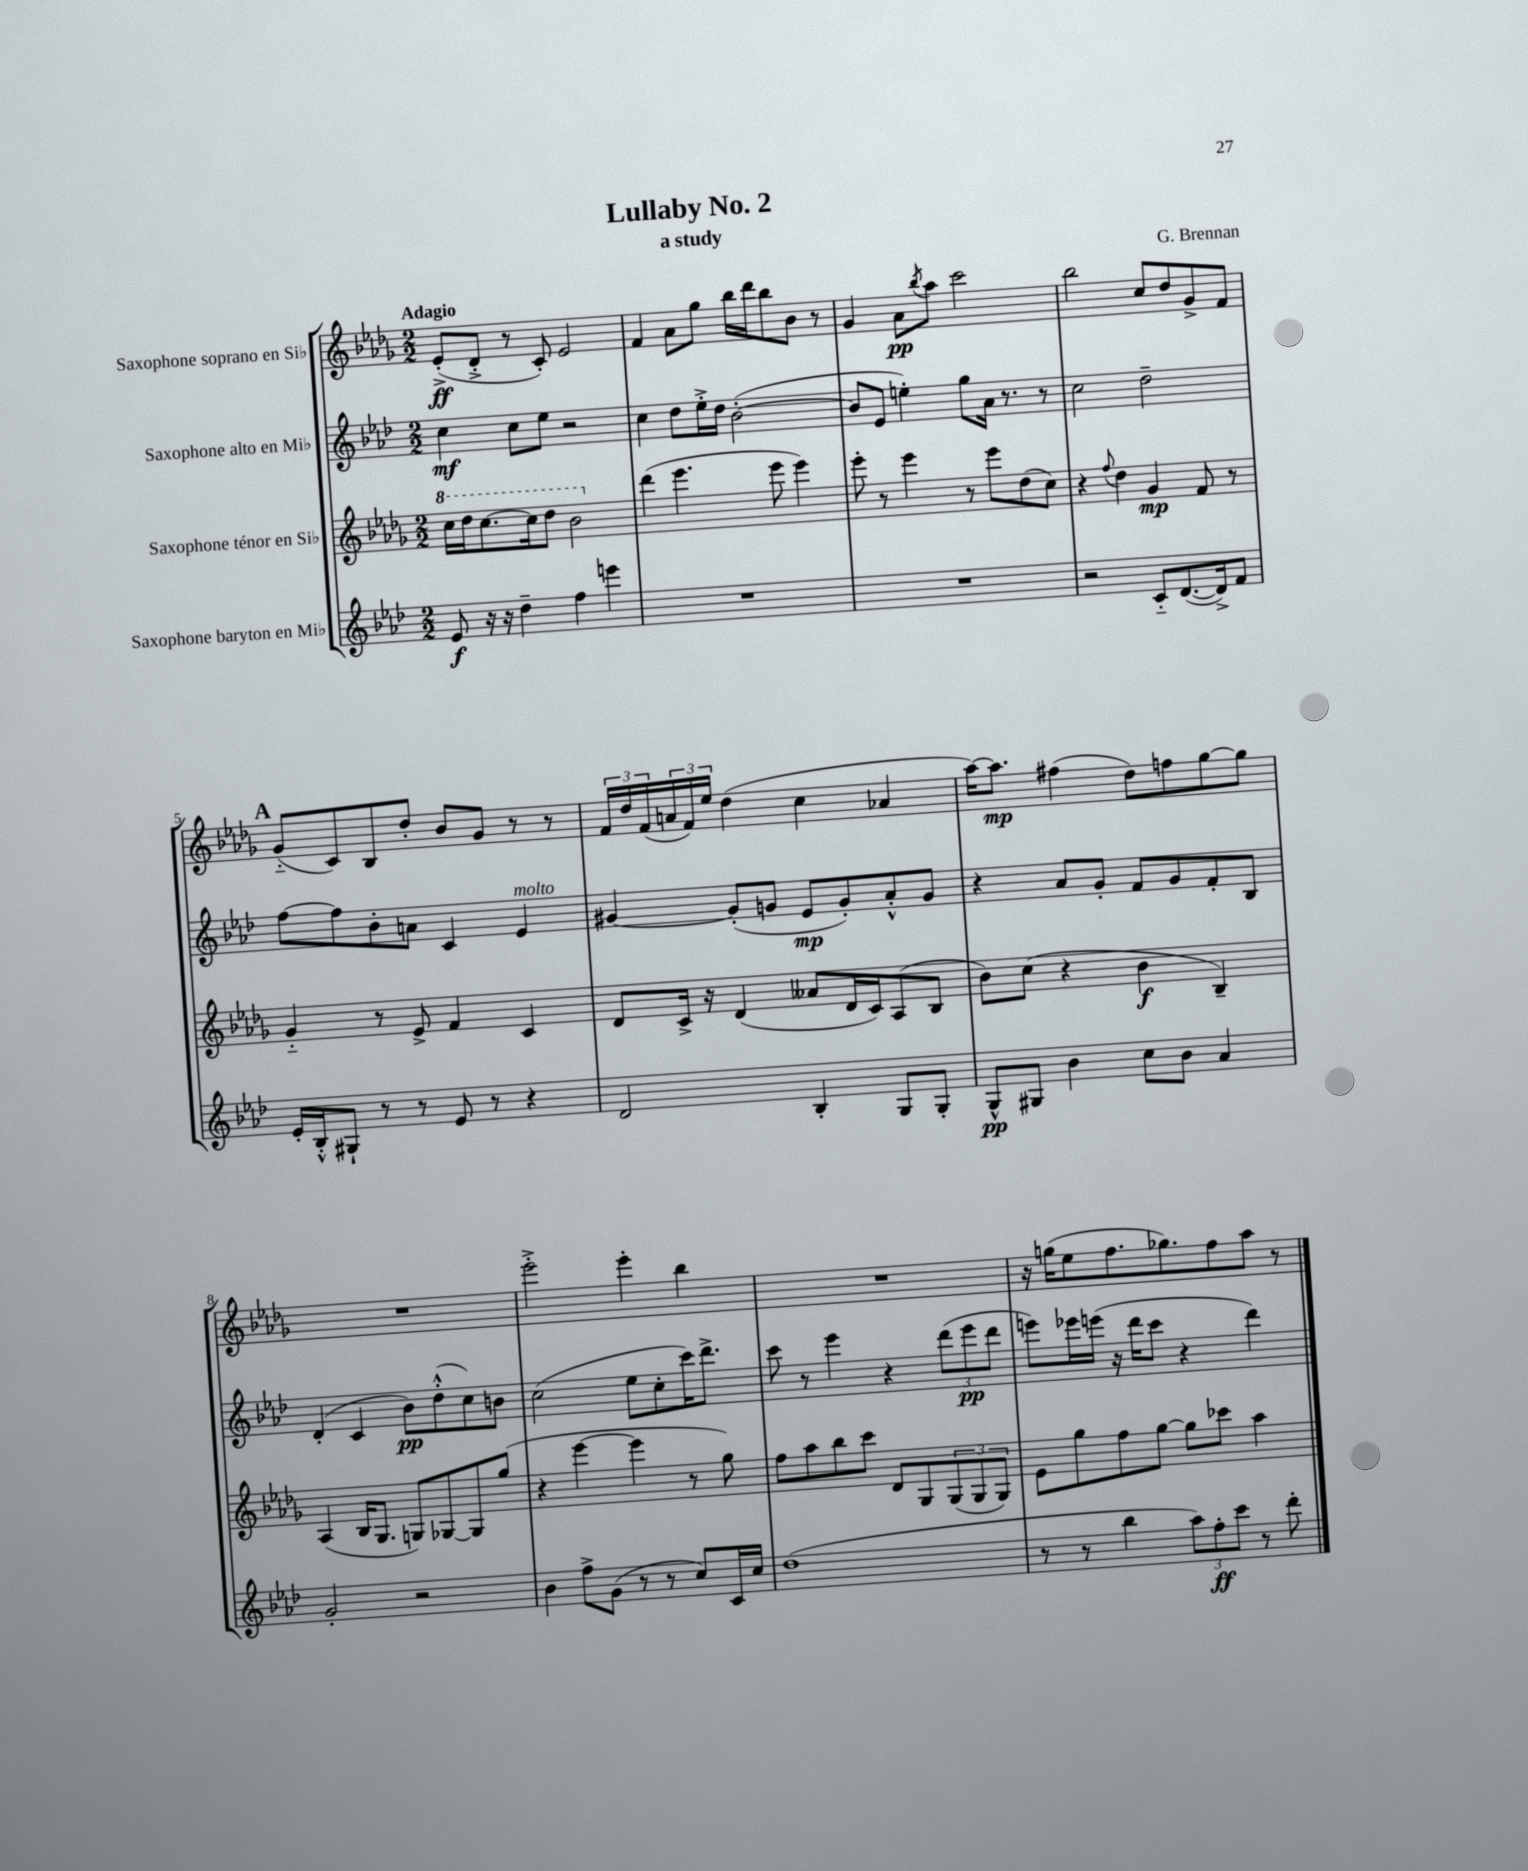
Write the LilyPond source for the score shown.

\header { title = "Lullaby No. 2" composer = "G. Brennan" subtitle = "a study" }
<<
\new StaffGroup <<
\new Staff = "s0" \with { instrumentName = "Saxophone soprano en Sib" } {
    \clef treble \key des \major \numericTimeSignature \time 2/2 \tempo "Adagio"
    ees'8-.->\ff( des'8-.-> r8 c'8-.) ees'2 |
    f'4 aes'8 ges''8 bes''16 des'''16 bes''8 bes'8 r8 |
    ges'4 aes'8\pp \acciaccatura { bes''8 } aes''8 c'''2 |
    bes''2 c''8 des''8 ges'8-> f'8 |
    \mark \markup { \bold "A" } ges'8-_( c'8) bes8 des''8-. bes'8 ges'8 r8 r8 |
    \tuplet 3/2 { f'16 des''16 f'16( } \tuplet 3/2 { a'16 f'16) ees''16 } des''4( c''4 aes'4 |
    aes''16~) aes''8.\mp fis''4( des''8) f''8 ges''8~ ges''8 |
    R1 |
    ees'''2-.-> ees'''4-. bes''4 |
    R1 |
    r16 g''16( ees''8 f''8. ges''8.) f''8 aes''8 r8 \bar "|." |
}
\new Staff = "s1" \with { instrumentName = "Saxophone alto en Mib" } {
    \clef treble \key aes \major \numericTimeSignature \time 2/2
    c''4\mf c''8 ees''8 r2 |
    c''4 des''8 ees''16-.-> des''16 bes'2~-.( |
    bes'8 ees'8 e''4-.) g''8 aes'16 r8. r8 |
    c''2 des''2-- |
    \mark \markup { \bold "A" } f''8~ f''8 bes'8-. a'8 c'4 ees'4^\markup { \italic "molto" } |
    gis'4~ gis'8-.( g'8 ees'8\mp g'8-.) aes'8-.-^ g'8 |
    r4 aes'8 g'8-. f'8 g'8 f'8-. bes8 |
    des'4-.( c'4 bes'8\pp) des''8-.-^( c''8) b'8 |
    c''2( ees''8 c''8-. c'''16) des'''8.-> |
    c'''8 r8 ees'''4 r4 \tuplet 3/2 { des'''8( ees'''8\pp des'''8 } |
    e'''8) ees'''16 e'''16( r16 des'''16 c'''8 r4 des'''4) \bar "|." |
}
\new Staff = "s2" \with { instrumentName = "Saxophone ténor en Sib" } {
    \clef treble \key des \major \numericTimeSignature \time 2/2
    \ottava #1 c'''16 des'''16 c'''8.~ c'''16 des'''8 bes''2 \ottava #0 |
    des'''4( ees'''4. ees'''8 ees'''4) |
    ees'''8-. r8 ees'''4 r8 ees'''8 des''8( c''8) |
    r4 \appoggiatura { f''8 } des''4 ges'4\mp f'8 r8 |
    \mark \markup { \bold "A" } ges'4-_ r8 ees'8-> f'4 c'4 |
    des'8 c'16-> r16 des'4( aeses'8 des'16 c'16) aes8( bes8 |
    bes'8) c''8( r4 bes'4\f bes4--) |
    aes4( bes16 ges8. g8) ges8~ ges8 ges''8( |
    r4 ees'''4~ ees'''4 r8 ges''8) |
    f''8 aes''8 bes''8 c'''8 des'8 ges8 \tuplet 3/2 { ges8( ges8 ges8) } |
    ees'8 ges''8 f''8 ges''8~ ges''8 ces'''8 aes''4 \bar "|." |
}
\new Staff = "s3" \with { instrumentName = "Saxophone baryton en Mib" } {
    \clef treble \key aes \major \numericTimeSignature \time 2/2
    ees'8\f r16 r16 des''4-- f''4 e'''4 |
    R1 |
    R1 |
    r2 c'8-_ des'8.~( des'16->) f'8 |
    \mark \markup { \bold "A" } ees'16-. bes16-.-^ gis8-! r8 r8 ees'8 r8 r4 |
    des'2 bes4-. g8 g8-. |
    g8-^\pp gis8 bes'4 c''8 bes'8 aes'4 |
    g'2-. r2 |
    bes'4 f''8-> g'8( r8 r8 c''8) c'16 c''16 |
    des''1( |
    r8 r8 bes''4 \tuplet 3/2 { aes''8) f''8-.\ff c'''8 } r8 des'''8-. \bar "|." |
}
>>
>>
